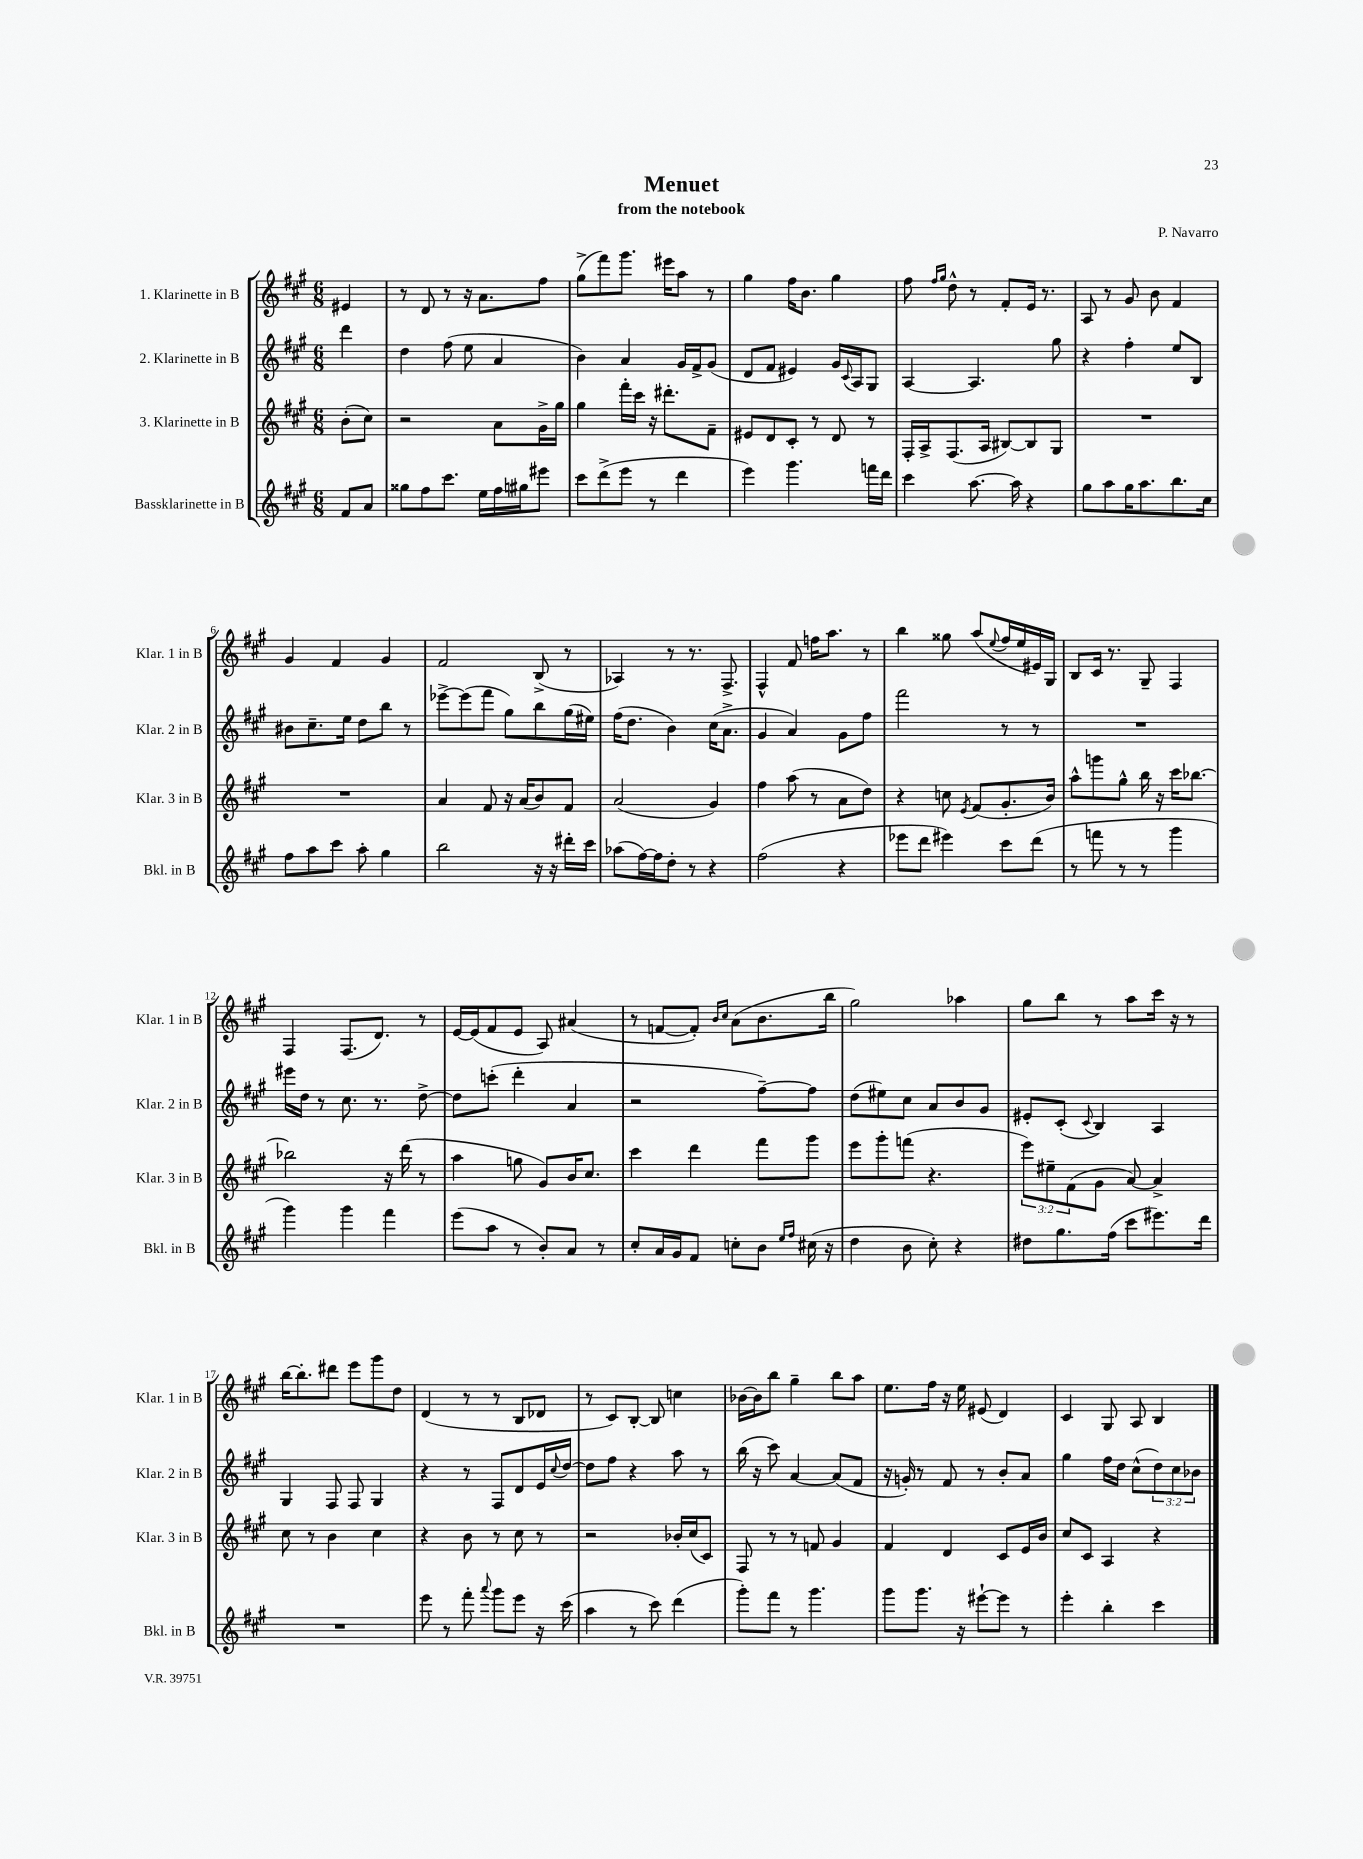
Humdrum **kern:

**kern	**kern	**kern	**kern
*staff4	*staff3	*staff2	*staff1
*clefG2	*clefG2	*clefG2	*clefG2
*k[f#c#g#]	*k[f#c#g#]	*k[f#c#g#]	*k[f#c#g#]
*M6/8	*M6/8	*M6/8	*M6/8
8f#	(8b'	4ddd	4e#
8a	8cc#)	.	.
=	=	=	=
8gg##	2r	4dd	8r
8ff#	.	.	8d
8.ccc#	.	(8ff#	8r
.	.	8ee	16r
16ee	.	.	8.a
16ff#	8a	4a	.
16gg#	.	.	.
8eee#	16g#^	.	8ff#
.	16gg#	.	.
=	=	=	=
8ccc#	4gg#	4b)	(8gg#^
(8ddd^	.	.	8fff#)
8eee	16fff#'	4a	8.ggg#
.	16ccc#	.	.
8r	16r	.	.
.	8.ddd#'	.	16eee#
4ddd	.	16g#	8aa
.	.	16f#^	.
.	8f#~	(8g#	8r
=	=	=	=
4eee)	8e#	8d	4gg#
.	8d	8f#	.
4.ggg#	8c#'	4e#)	16ff#
.	.	.	8.b
.	8r	.	.
.	8d	16g#	4gg#
.	.	8qqc#	.
.	.	16A	.
16fff	8r	8G#	.
16ddd	.	.	.
=	=	=	=
4ccc#	16F#'	[4A	8ff#
.	16A^	.	.
.	.	.	16qqff#
.	.	.	16qqgg#
.	(8.F#	.	8dd^^
[8.aa	.	4.A]	8r
.	16A	.	.
.	[8B#)	.	8f#'
16aa]	.	.	.
4r	8B#]	.	16e
.	.	.	8.r
.	8G#	8gg#	.
=	=	=	=
8gg#	2.r	4r	8A
8aa	.	.	8r
16gg#	.	4ff#'	8g#
8.aa	.	.	.
.	.	.	8b
8.bb	.	8ee	4f#
.	.	8B	.
16cc#	.	.	.
=	=	=	=
8ff#	2.r	8b#	4g#
8aa	.	8.cc#~	.
8ccc#	.	.	4f#
.	.	16ee	.
8aa'	.	8dd	.
4gg#	.	8bb	4g#
.	.	8r	.
=	=	=	=
2bb	4a	[8eee-^	2f#
.	.	(8eee-]	.
.	8f#	8fff#	.
.	16r	8gg#)	.
.	(16a	.	.
16r	8b)	8bb	(8B^
16r	.	.	.
16ddd#'	8f#	(16gg#	8r
16ccc#	.	16ee#)	.
=	=	=	=
(8aa-	(2a	(16ff#	4A-)
.	.	8.dd	.
[16ff#)	.	.	.
16ff#]	.	.	.
8dd'	.	4b)	8r
8r	.	.	8.r
4r	4g#)	(16cc#	.
.	.	8.a^	8.F#^
=	=	=	=
(2ff#	4ff#	4g#	4F#^^
.	(8aa	4a)	8f#
.	8r	.	16ff
.	.	.	8.aa
4r	8a	8g#	.
.	8dd)	8ff#	8r
=	=	=	=
8eee-	4r	2fff#	4bb
8ddd	.	.	.
4eee#)	8cc	.	8gg##
.	8qe	.	.
.	(8f#	.	(8aa
.	.	.	8qqee
8ccc#	8.g#'	8r	16ff#
.	.	.	16ee
(8ddd	.	8r	16e#)
.	16b)	.	16G#
=	=	=	=
8r	8aa^^	2.r	8B
8fff	8ggg	.	16c#
.	.	.	8.r
8r	8gg#^^	.	.
8r	16bb	.	8G#~
.	16r	.	.
4ggg#	16ccc#	.	4F#
.	[8.bb-	.	.
=	=	=	=
4ggg#)	2bb-]	16eee#	4F#
.	.	16dd	.
.	.	8r	.
4ggg#	.	8.cc#	(8.F#
.	.	8.r	8.d)
4fff#	16r	.	.
.	(16ddd	.	.
.	8r	[8dd^	8r
=	=	=	=
(8eee	4aa	8dd]	[16e
.	.	.	(16e]
8aa	.	(8ccc'	8f#
8r	8gg	4ddd'	8e
8b')	8g#)	.	8A)
8a	16b	4a	(4a#
.	8.cc#	.	.
8r	.	.	.
=	=	=	=
8cc#'	4ccc#	2r	8r
16a	.	.	[8f
16g#	.	.	.
8f#	4ddd	.	8f'])
.	.	.	16qqb
.	.	.	16qqcc#
8cc'	.	.	(8a
8b	8fff#	[8ff#~)	8.b
16qqee	.	.	.
16qqff#	.	.	.
(16cc#	8ggg#	8ff#]	.
16r	.	.	16bb
=	=	=	=
4dd	8eee	(8dd	2gg#)
.	8ggg#'	8ee#)	.
8b	(8fff	8cc#	.
8cc#')	4.r	8a	.
4r	.	8b	4aa-
.	.	8g#	.
=	=	=	=
8dd#	12eee)	8e#'	8gg#
.	12ee#~	.	.
8.gg#	.	(8c#'	8bb
.	(12f#	.	.
.	.	8qqc#	.
.	8g#	4B)	8r
(16ff#	.	.	.
8ccc#	[8a)	.	8aa
8.eee#)	4a^]	4A	16ccc#
.	.	.	16r
.	.	.	8r
16ddd	.	.	.
=	=	=	=
2.r	8cc#	4G#	[16bb
.	.	.	8.bb']
.	8r	.	.
.	4b	8F#	8ddd#
.	.	8F#	8eee
.	4cc#	4G#	8ggg#
.	.	.	8dd
=	=	=	=
8eee	4r	4r	(4d
8r	.	.	.
8fff#'	8b	8r	8r
8qqaaa	.	.	.
8ggg#	8r	8F#	8r
8eee	8cc#	8d	8B
16r	8r	16e	8d-
.	.	8qqcc#	.
(16ccc#	.	[16dd	.
=	=	=	=
4aa	2r	8dd]	8r
.	.	8ff#	8c#)
8r	.	4r	[8B'
8ccc#)	.	.	8B]
(4ddd	16b-'	8aa	4cc
.	(16cc#	.	.
.	8c#)	8r	.
=	=	=	=
8ggg#')	8F#	(16bb	[16b-
.	.	16r	16b-]
8fff#	8r	8ccc#)	8bb
8r	8r	[4a	4gg#~
4.ggg#	8f	.	.
.	4g#	(8a]	8bb
.	.	8f#	8aa
=	=	=	=
8ggg#	4f#	16r	8.ee
.	.	16g')	.
8.ggg#	.	8r	.
.	.	.	16ff#
.	4d	8f#	16r
16r	.	.	16ee
[8eee#`	.	8r	(8e#
8eee#]	8c#	8b'	4d)
8r	16e	8a	.
.	16b	.	.
=	=	=	=
4eee'	8cc#	4gg#	4c#
.	8c#	.	.
4bb'	4A	16ff#	8G#
.	.	16dd	.
.	.	(8cc#^^	8A
4ccc#	4r	12dd)	4B
.	.	12cc#	.
.	.	12b-	.
==	==	==	==
*-	*-	*-	*-
